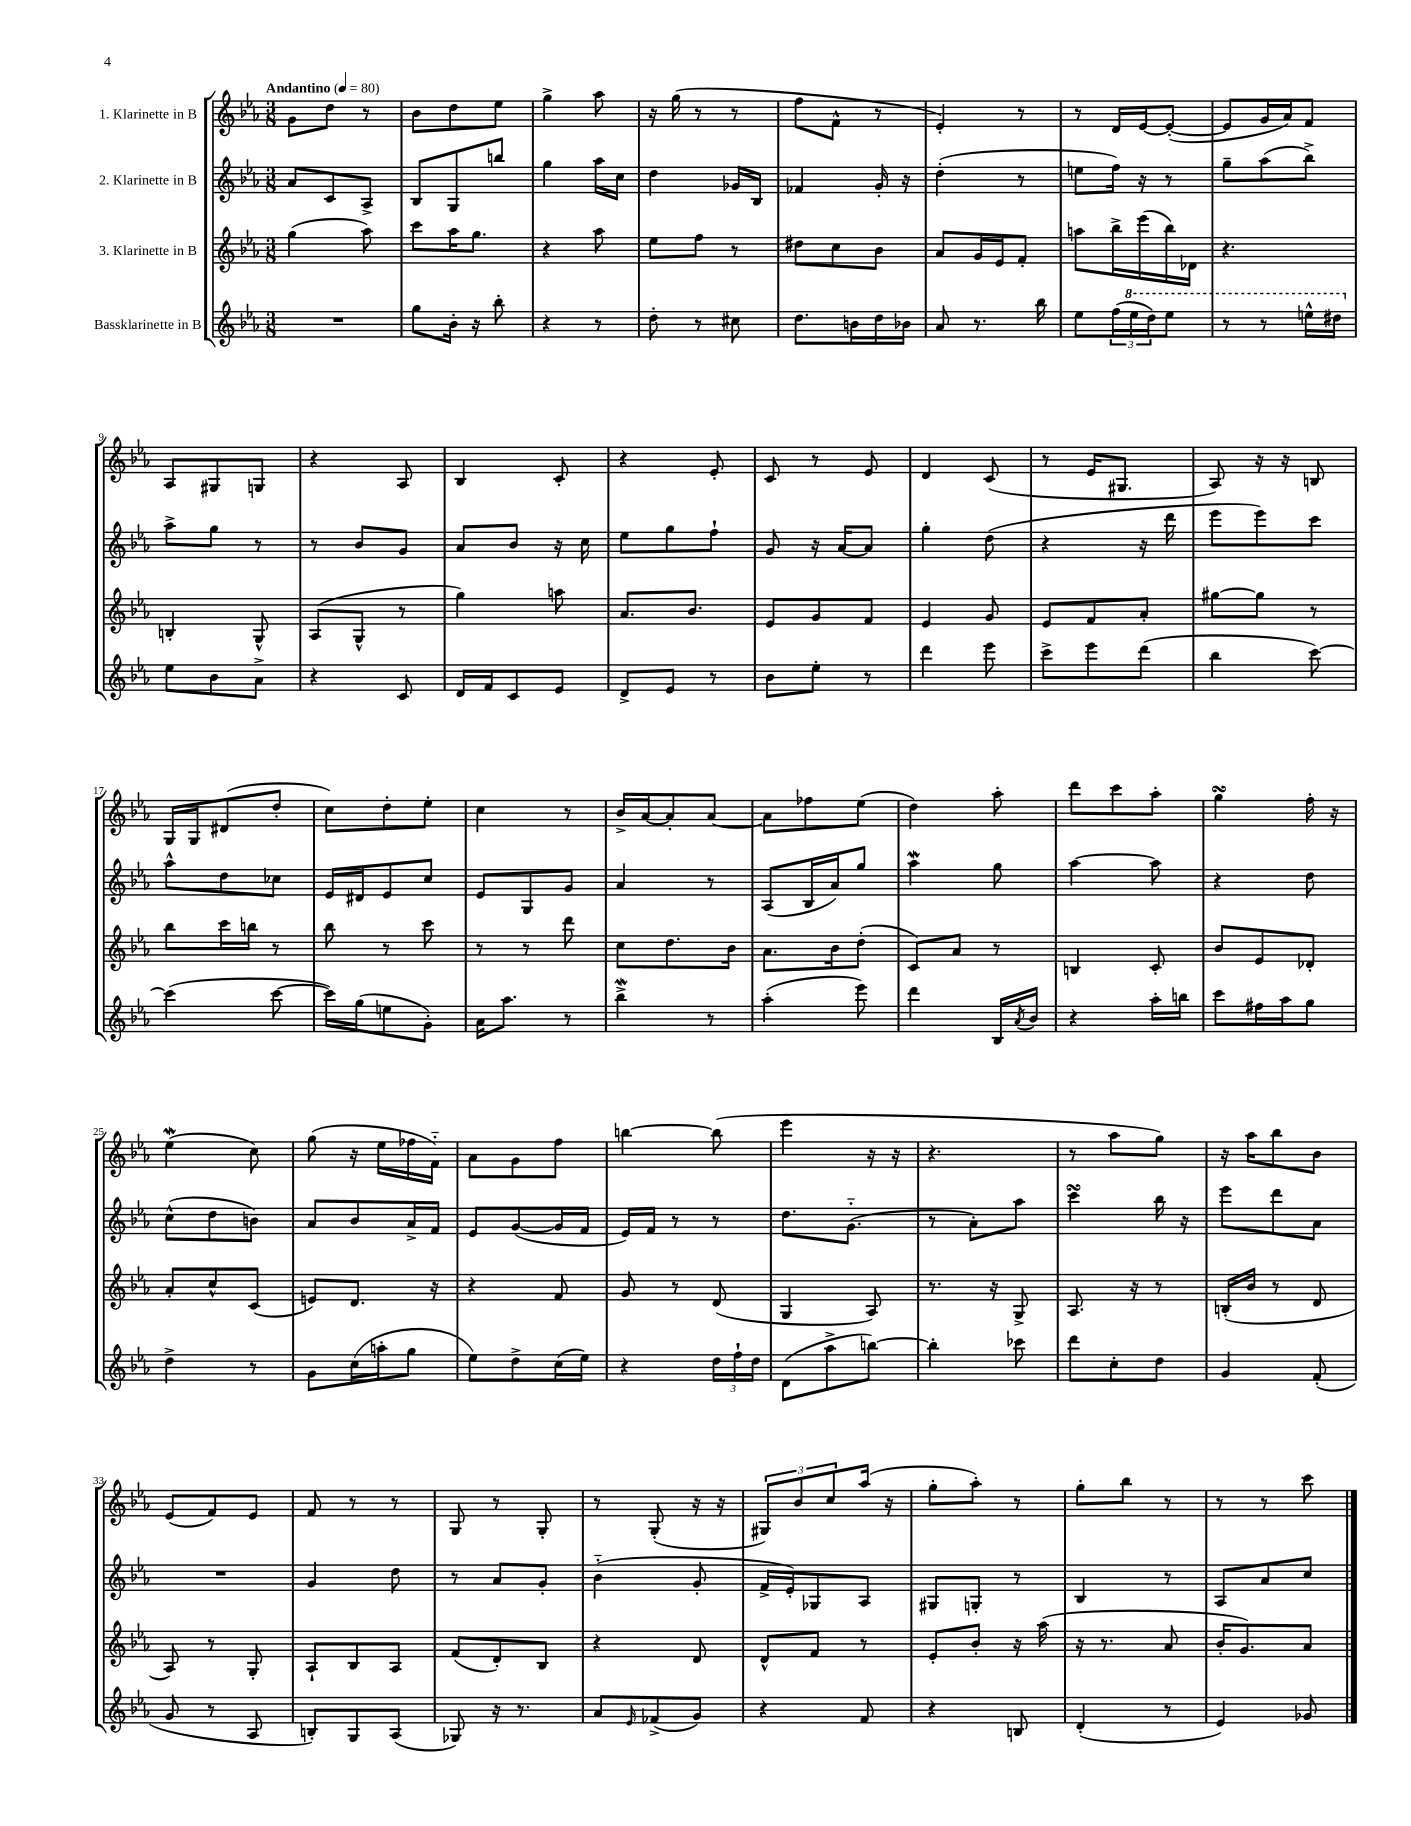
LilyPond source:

<<
\new StaffGroup <<
\new Staff = "s0" \with { instrumentName = "1. Klarinette in B" } {
    \clef treble \key ees \major \numericTimeSignature \time 3/8 \tempo "Andantino" 4 = 80
    g'8 d''8 r8 |
    bes'8 d''8 ees''8 |
    g''4-> aes''8 |
    r16 g''16( r8 r8 |
    f''8 f'8-^ r8 |
    ees'4-.) r8 |
    r8 d'16 ees'16~ ees'8~-.( |
    ees'8 g'16 aes'16) f'8 |
    aes8 gis8 g8 |
    r4 aes8 |
    bes4 c'8-. |
    r4 ees'8-. |
    c'8 r8 ees'8 |
    d'4 c'8( |
    r8 ees'16 gis8. |
    aes8) r16 r16 b8 |
    g16 g16 dis'8( d''8-. |
    c''8) d''8-. ees''8-. |
    c''4 r8 |
    bes'16-> aes'16~ aes'8-. aes'8~ |
    aes'8 fes''8 ees''8( |
    d''4) aes''8-. |
    d'''8 c'''8 aes''8-. |
    g''4\turn f''16-. r16 |
    ees''4\mordent( c''8) |
    g''8( r16 ees''16 fes''16 f'16-_) |
    aes'8 g'8 f''8 |
    b''4~ b''8( |
    ees'''4 r16 r16 |
    r4. |
    r8 aes''8 g''8) |
    r16 aes''16 bes''8 bes'8 |
    ees'8( f'8) ees'8 |
    f'8 r8 r8 |
    g8 r8 g8-. |
    r8 g8-.( r16 r16 |
    \tuplet 3/2 { gis8) bes'8 c''8 } aes''16( r16 |
    g''8-. aes''8-.) r8 |
    g''8-. bes''8 r8 |
    r8 r8 c'''8 \bar "|." |
}
\new Staff = "s1" \with { instrumentName = "2. Klarinette in B" } {
    \clef treble \key ees \major \numericTimeSignature \time 3/8
    aes'8 c'8 aes8-> |
    bes8 g8 b''8 |
    g''4 aes''16 c''16 |
    d''4 ges'16 bes16 |
    fes'4 g'16-. r16 |
    d''4-.( r8 |
    e''8 f''16) r16 r8 |
    g''8-- aes''8( bes''8->) |
    aes''8-> g''8 r8 |
    r8 bes'8 g'8 |
    aes'8 bes'8 r16 c''16 |
    ees''8 g''8 f''8-! |
    g'8 r16 aes'16~ aes'8 |
    g''4-. d''8( |
    r4 r16 d'''16 |
    ees'''8 ees'''8) c'''8 |
    aes''8-^ d''8 ces''8 |
    ees'16 dis'16 ees'8 c''8 |
    ees'8 g8 g'8 |
    aes'4 r8 |
    aes8( bes16 aes'16) g''8 |
    aes''4\mordent g''8 |
    aes''4~ aes''8 |
    r4 d''8 |
    c''8-^( d''8 b'8) |
    aes'8 bes'8 aes'16-> f'16 |
    ees'8 g'8~( g'16 f'16 |
    ees'16) f'16 r8 r8 |
    d''8. g'8.-_( |
    r8 aes'8-.) aes''8 |
    c'''4\turn bes''16 r16 |
    ees'''8 d'''8 aes'8 |
    R4. |
    g'4 d''8 |
    r8 aes'8 g'8-. |
    bes'4-_( g'8-. |
    f'16-> ees'16-.) ges8 aes8 |
    gis8 g8-. r8 |
    bes4 r8 |
    aes8 aes'8 c''8 \bar "|." |
}
\new Staff = "s2" \with { instrumentName = "3. Klarinette in B" } {
    \clef treble \key ees \major \numericTimeSignature \time 3/8
    g''4( aes''8) |
    c'''8 aes''16 g''8. |
    r4 aes''8 |
    ees''8 f''8 r8 |
    dis''8 c''8 bes'8 |
    aes'8 g'16 ees'16 f'8-. |
    a''8 bes''16-> ees'''16( bes''16) des'16 |
    r4. |
    b4-. g8-^ |
    aes8( g8-^ r8 |
    g''4) a''8 |
    aes'8. bes'8. |
    ees'8 g'8 f'8 |
    ees'4 g'8 |
    ees'8 f'8 aes'8-. |
    gis''8~ gis''8 r8 |
    bes''8 c'''16 b''16 r8 |
    bes''8 r8 c'''8 |
    r8 r8 d'''8 |
    c''8 d''8. bes'16 |
    aes'8. bes'16 d''8-.( |
    c'8) aes'8 r8 |
    b4 c'8-. |
    bes'8 ees'8 des'8-. |
    aes'8-. c''8-^ c'8( |
    e'8) d'8. r16 |
    r4 f'8 |
    g'8 r8 d'8( |
    g4 aes8) |
    r8. r16 g8-> |
    aes8. r16 r8 |
    b16-.( bes'16 r8 d'8 |
    aes8) r8 g8-. |
    aes8-! bes8 aes8 |
    f'8( d'8-.) bes8 |
    r4 d'8 |
    d'8-^ f'8 r8 |
    ees'8-. bes'8-. r16 aes''16( |
    r16 r8. aes'8 |
    bes'16-. g'8.) aes'8 \bar "|." |
}
\new Staff = "s3" \with { instrumentName = "Bassklarinette in B" } {
    \clef treble \key ees \major \numericTimeSignature \time 3/8
    R4. |
    g''8 bes'16-. r16 bes''8-. |
    r4 r8 |
    d''8-. r8 cis''8 |
    d''8. b'16 d''16 bes'16 |
    aes'8 r8. bes''16 |
    ees''8 \tuplet 3/2 { f''16( \ottava #1 ees'''16 d'''16) } ees'''8 |
    r8 r8 e'''16-^ dis'''16 \ottava #0 |
    ees''8 bes'8 aes'8-> |
    r4 c'8 |
    d'16 f'16 c'8 ees'8 |
    d'8-> ees'8 r8 |
    bes'8 ees''8-. r8 |
    d'''4 ees'''8 |
    c'''8-> ees'''8 d'''8( |
    bes''4 c'''8~) |
    c'''4( c'''8~ |
    c'''16) g''16( e''8 g'8-.) |
    aes'16 aes''8. r8 |
    bes''4->\mordent r8 |
    aes''4-.( ees'''8) |
    d'''4 bes16 \acciaccatura { aes'8 } bes'16 |
    r4 aes''16-. b''16 |
    c'''8 fis''16 aes''16 g''8 |
    d''4-> r8 |
    g'8 c''16( a''16-. g''8 |
    ees''8) d''8-> c''16( ees''16) |
    r4 \tuplet 3/2 { d''16 f''16-! d''16 } |
    d'8( aes''8-> b''8~) |
    b''4-. ces'''8 |
    d'''8 c''8-. d''8 |
    g'4 f'8-.( |
    g'8 r8 aes8 |
    b8-.) g8 aes8( |
    ges8) r16 r8. |
    aes'8 \grace { ees'16 } fes'8->( g'8) |
    r4 f'8 |
    r4 b8 |
    d'4-.( r8 |
    ees'4) ges'8 \bar "|." |
}
>>
>>
